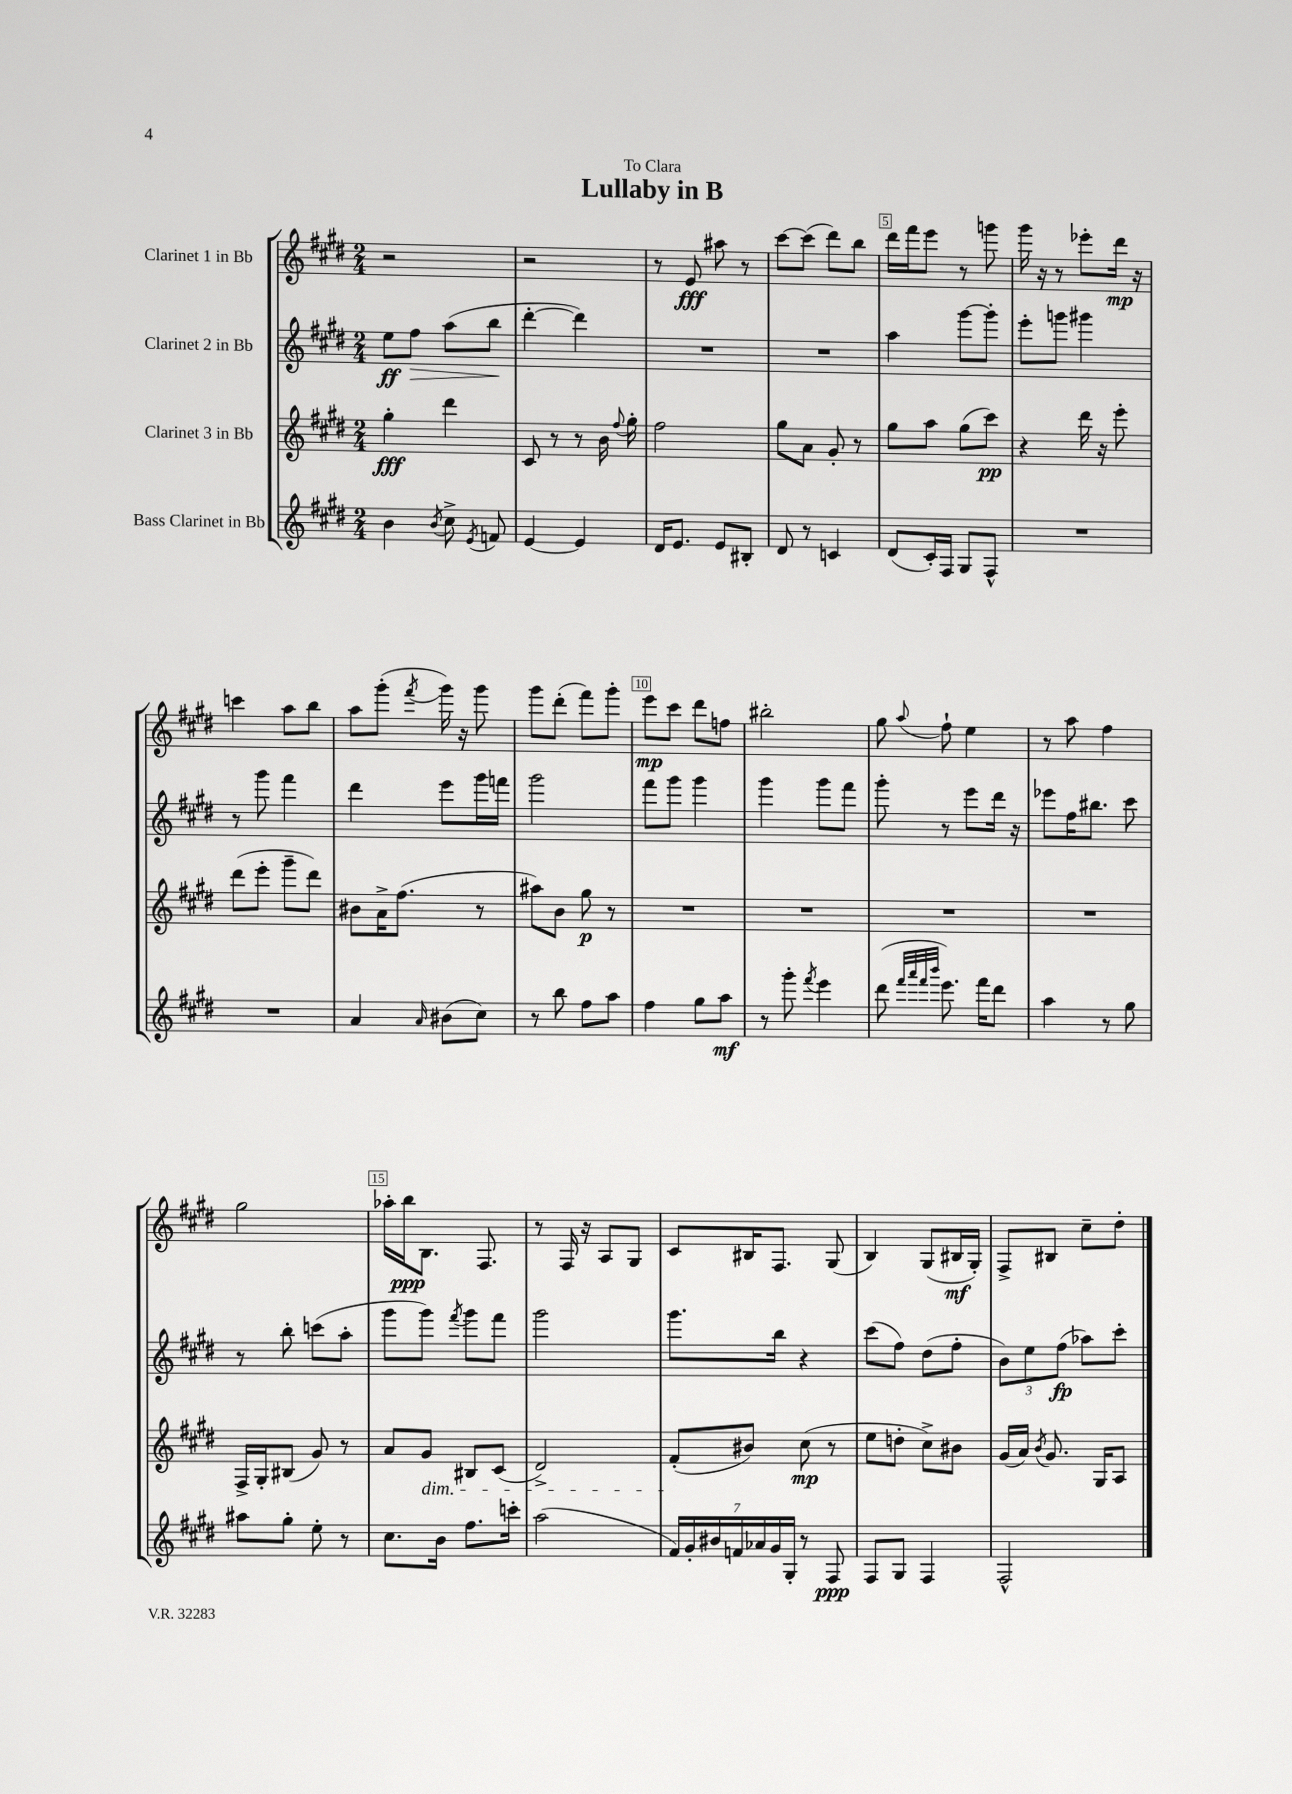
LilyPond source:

\header { title = "Lullaby in B" dedication = "To Clara" }
<<
\new StaffGroup <<
\new Staff = "s0" \with { instrumentName = "Clarinet 1 in Bb" } {
    \clef treble \key e \major \numericTimeSignature \time 2/4
    \autoBeamOff r2 |
    r2 |
    r8 e'8\fff ais''8 r8 |
    cis'''8[~ cis'''8]( dis'''8[) b''8] |
    dis'''16[ fis'''16 e'''8] r8 g'''8 |
    gis'''16 r16 r8 ees'''8[-. dis'''16]\mp r16 |
    c'''4 a''8[ b''8] |
    a''8[ gis'''8]-.( \acciaccatura { fis'''8 } gis'''16) r16 gis'''8 |
    gis'''8[ dis'''8]-.( fis'''8[) gis'''8]-. |
    e'''8[\mp cis'''8] dis'''8[ f''8] |
    bis''2-. |
    gis''8 \appoggiatura { a''8 } fis''8-! e''4 |
    r8 a''8 fis''4 |
    gis''2 |
    aes''16[-. b''16\ppp b8.] fis8. |
    r8 fis16 r16 a8[ gis8] |
    cis'8[ bis16 fis8.] gis8( |
    b4) gis8[( bis16\mf gis16]-.) |
    fis8[-> bis8] cis''8[-- dis''8]-. \bar "|." |
}
\new Staff = "s1" \with { instrumentName = "Clarinet 2 in Bb" } {
    \clef treble \key e \major \numericTimeSignature \time 2/4
    \autoBeamOff e''8[\ff fis''8]\> a''8[( b''8]\! |
    dis'''4~-. dis'''4) |
    R2 |
    R2 |
    a''4 gis'''8[~ gis'''8]-. |
    e'''8[-. g'''8] gis'''4 |
    r8 gis'''8 fis'''4 |
    dis'''4 e'''8[ gis'''16 f'''16] |
    gis'''2 |
    fis'''8[ gis'''8] gis'''4 |
    gis'''4 gis'''8[ fis'''8] |
    gis'''8-. r8 e'''8[ dis'''16] r16 |
    ees'''8[ fis''16 bis''8.] cis'''8 |
    r8 b''8-. c'''8[( a''8]-. |
    gis'''8[ gis'''8]) \acciaccatura { fis'''8 } gis'''8[ fis'''8] |
    gis'''2 |
    gis'''8.[ b''16] r4 |
    cis'''8[( fis''8]) dis''8[( fis''8]-. |
    \tuplet 3/2 { b'8[) e''8 fis''8]\fp( } aes''8[) cis'''8]-. \bar "|." |
}
\new Staff = "s2" \with { instrumentName = "Clarinet 3 in Bb" } {
    \clef treble \key e \major \numericTimeSignature \time 2/4
    \autoBeamOff gis''4-.\fff dis'''4 |
    cis'8 r8 r8 b'16 \appoggiatura { fis''8 } gis''16-. |
    fis''2 |
    gis''8[ a'8] gis'8-. r8 |
    gis''8[ a''8] gis''8[( cis'''8]\pp) |
    r4 dis'''16 r16 e'''8-. |
    dis'''8[( e'''8]-. gis'''8[-- dis'''8]) |
    bis'8[ a'16-> fis''8.]( r8 |
    ais''8[) b'8] gis''8\p r8 |
    R2 |
    R2 |
    R2 |
    R2 |
    fis16[-> gis16-. bis8]( gis'8) r8 |
    a'8[ gis'8]\dim bis8[ cis'8]( |
    dis'2->) |
    fis'8[-.\!( bis'8]) cis''8\mp( r8 |
    e''8[ d''8]-. cis''8[->) bis'8] |
    gis'16[( a'16]) \acciaccatura { b'8 } gis'8. gis16[ a8] \bar "|." |
}
\new Staff = "s3" \with { instrumentName = "Bass Clarinet in Bb" } {
    \clef treble \key e \major \numericTimeSignature \time 2/4
    \autoBeamOff b'4 \acciaccatura { b'8 } cis''8-> \acciaccatura { e'8 } f'8 |
    e'4~ e'4 |
    dis'16[ e'8.] e'8[ bis8]-. |
    dis'8 r8 c'4 |
    dis'8[( cis'16-.) fis16] gis8[ fis8]-^ |
    R2 |
    R2 |
    a'4 \grace { a'16 } bis'8[( cis''8]) |
    r8 b''8 fis''8[ a''8] |
    fis''4 gis''8[ a''8]\mf |
    r8 gis'''8-. \acciaccatura { fis'''8 } e'''4 |
    dis'''8( \grace { fis'''32[ a'''32 fis'''32 b'''32] } e'''8.) fis'''16[ dis'''8] |
    a''4 r8 gis''8 |
    ais''8[ gis''8]-. e''8-. r8 |
    cis''8.[ b'16] fis''8.[ c'''16]-. |
    a''2( |
    \tuplet 7/4 { fis'16[) gis'16-. bis'16 f'16 aes'16 gis'16 gis16]-. } r8 fis8\ppp |
    fis8[ gis8] fis4 |
    fis2-^ \bar "|." |
}
>>
>>
\layout { \context { \Score \override BarNumber.break-visibility = ##(#f #t #t) barNumberVisibility = #(every-nth-bar-number-visible 5) \override BarNumber.stencil = #(make-stencil-boxer 0.1 0.3 ly:text-interface::print) } }
